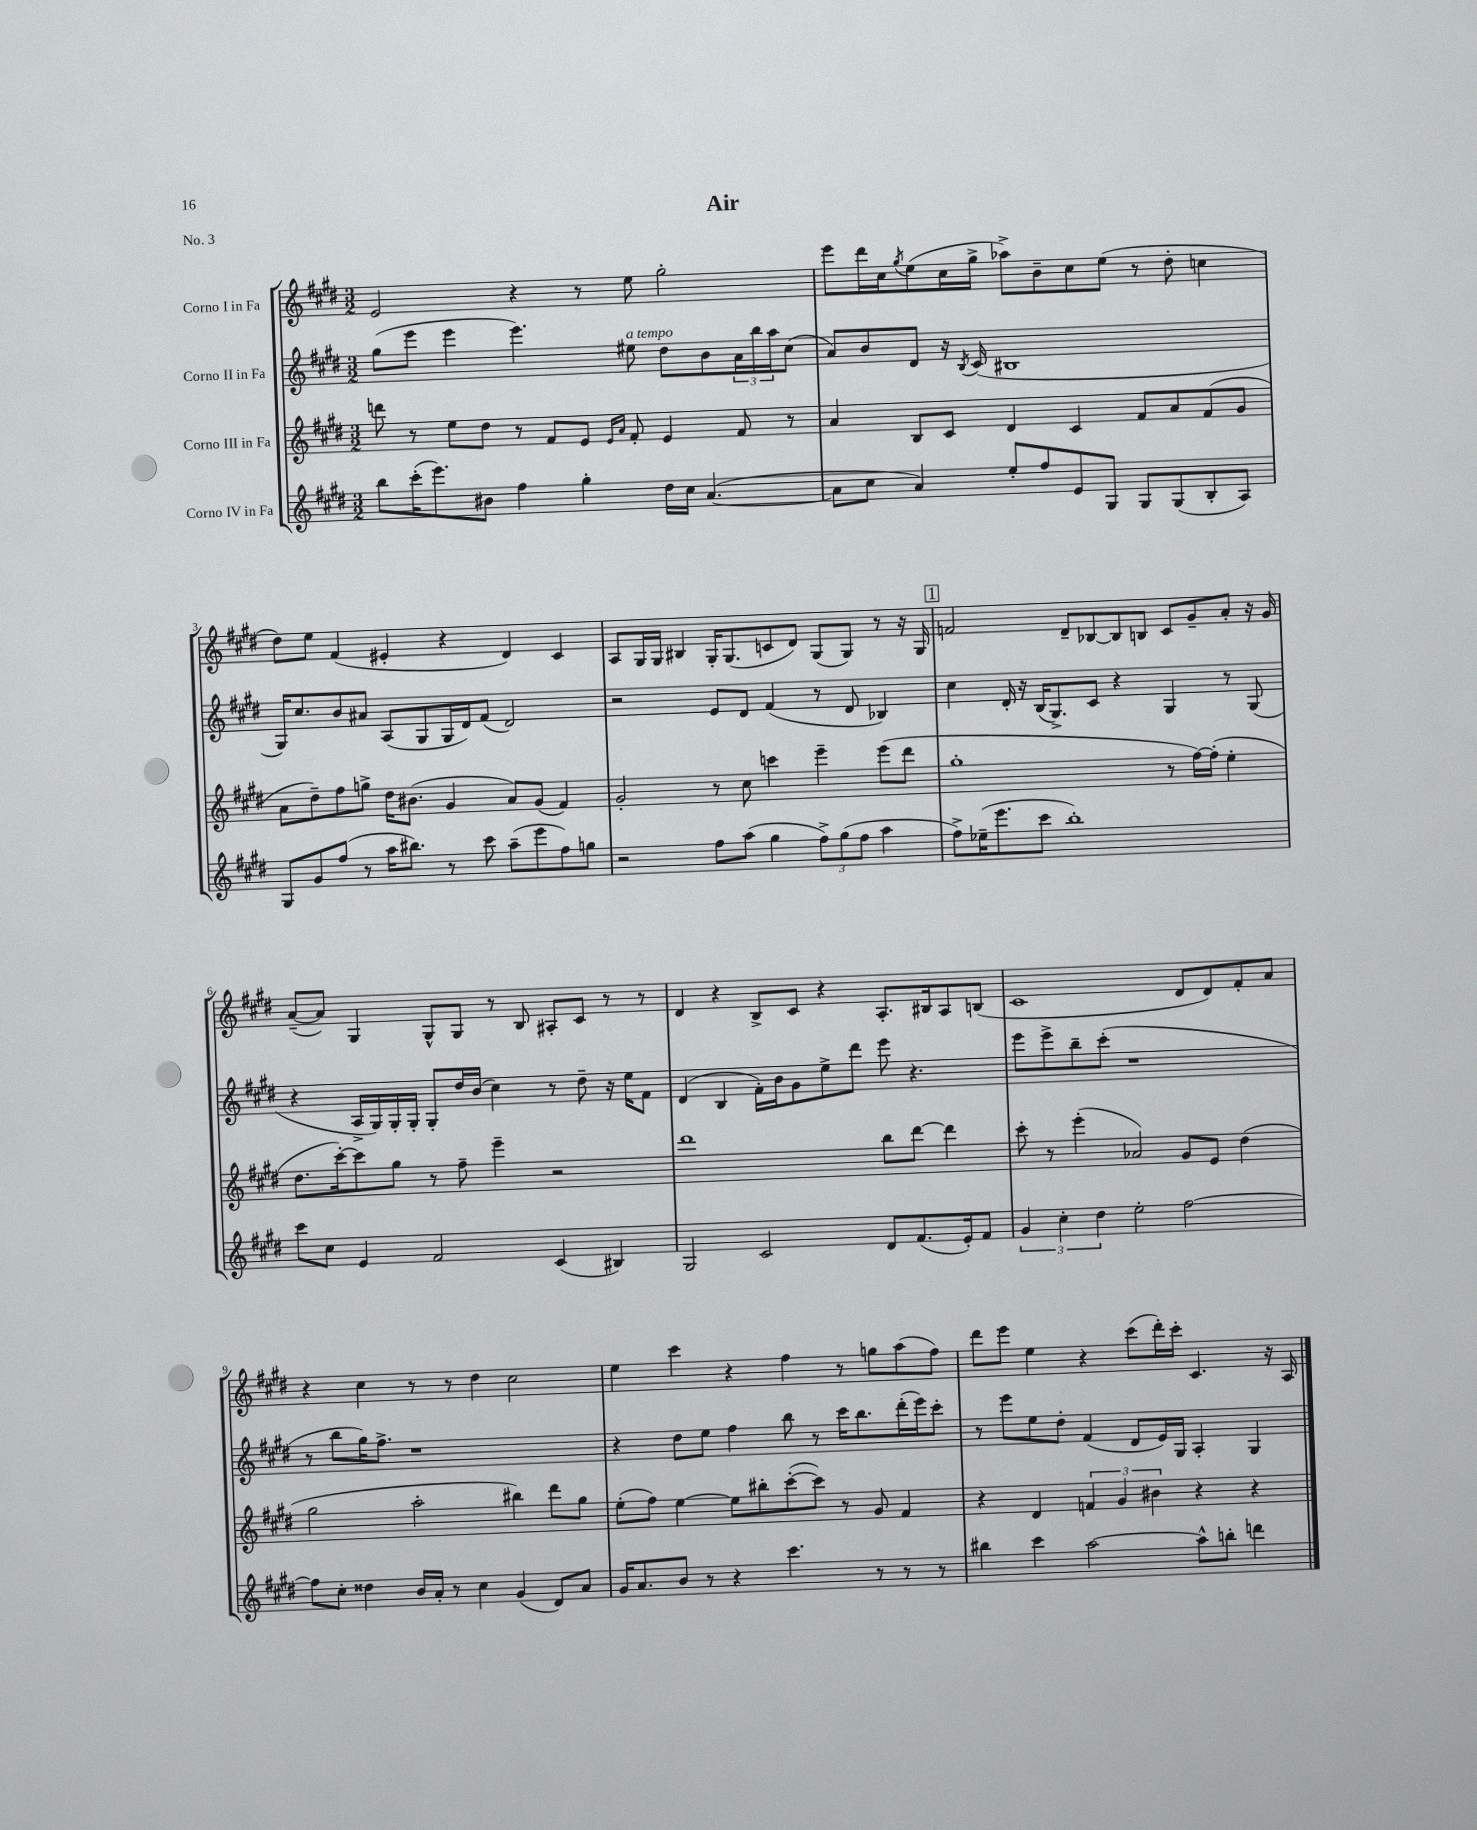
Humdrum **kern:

**kern	**kern	**kern	**kern
*staff4	*staff3	*staff2	*staff1
*clefG2	*clefG2	*clefG2	*clefG2
*k[f#c#g#d#]	*k[f#c#g#d#]	*k[f#c#g#d#]	*k[f#c#g#d#]
*M3/2	*M3/2	*M3/2	*M3/2
8bb\L	8ddd\	(8gg#\L	2e/
(16ccc#'\K	8r	8eee\J	.
8.eee\)	.	.	.
.	8ee\L	4eee\	.
8b#\J	8dd#\J	.	.
4ff#\	8r	4.eee\)	4r
.	8f#/L	.	.
4gg#'\	8e/J	.	8r
.	16qqe/LL	.	.
.	16qqa/JJ	.	.
.	8f#'/	8ee#\	8ee\
16dd#\LL	4e/	8dd#\L	2gg#'\
16cc#\JJ	.	.	.
([4.a/	.	8b\	.
.	8f#/	24a\L	.
.	.	24bb\	.
.	.	24aa\J	.
.	8r	(8cc#\J	.
=	=	=	=
8a\]L	4a/	8a/L)	8eee\L
8cc#\J	.	8b/	16ddd#\L
.	.	.	16cc#\J
.	.	.	8qgg#/
4a/)	8B/L	8d#/J	(8ee\
.	8c#/J	16r	16cc#\L
.	.	8qB/	.
.	.	(16c#/	16gg#^\JJ
8ee'/L	4d#/	1B#	8aa-^\L)
8ff#/	.	.	8b~\
8e/	4c#/	.	8cc#\
8G#/J	.	.	(8ee\J
8G#/L	8f#/L	.	8r
(8G#/	8a/	.	8dd#'\
8B'/	(8f#/	.	4cc\
8A/J)	8g#/J	.	.
=	=	=	=
8G#/L	8a\L	16G#/LK)	8dd#\L)
.	.	8.cc#/	.
8g#/	8dd#~\)	.	8ee\J
(8ff#/J	8ff#\	8b/	(4f#/
8r	8gg^\J	8a#/J	.
16aa\LK	16dd#\LK	(8A/L	4e#'/
8.bb#\J)	(8.b#\J	.	.
.	.	8G#/	.
8r	4g#/	16G#/L	4r
.	.	16d#/J)	.
8ccc#\	.	(8f#/J	.
(8aa~\L	8a/L)	2d#/)	4d#/)
8eee\	(8g#/J	.	.
8ff#\)	4f#/)	.	4c#/
8gg\J	.	.	.
=	=	=	=
2r	2g#'/	2r	8A/L
.	.	.	16G#/L
.	.	.	16G#/JJ
.	.	.	4B#/
8ff#\L	8r	8e/L	16G#'/LK
.	.	.	(8.G#/
(8aa\J	8cc#\	8d#/J	.
4gg#\	4ccc\	(4f#/	8c/
.	.	.	8d#/J)
12ff#^\L)	4eee~\	8r	(8G#/L
(12gg#\	.	.	.
.	.	8d#/	8G#/J)
12ff#\J	.	.	.
4aa\	(8eee\L	4B-/)	8r
.	8ddd#\J	.	16r
.	.	.	16G#/
=	=	=	=
8ff#^\L)	1gg#'	4cc#\	2f/
(16ee-~\K	.	.	.
8.eee\	.	.	.
.	.	16d#'/	.
.	.	16r	.
8ccc#\J	.	(16B/LK	.
.	.	8.G#^/)	.
1bb')	.	.	8d#~/L
.	.	8c#/J	[8B-/
.	.	4r	8B-/]
.	.	.	8B/J
.	8r	4G#/	8c#/L
.	[16ff#\LL)	.	8g#~/
.	(16ff#'\]JJ	.	.
.	4ee'\	8r	8a'/J
.	.	(8G#/	16r
.	.	.	16g#/
=	=	=	=
8ccc#\L	8.dd#\L	4r	([8a~/L
8cc#\J	.	.	8a/]J)
.	[16ccc#'\k)	.	.
4e/	8ccc#\]	16A^/LL	4G#/
.	.	16G#/)	.
.	8gg#\J	16G#'/	.
.	.	16G#'/JJ	.
2f#/	8r	8G#'/L	8G#^^/L
.	8ff#~\	16dd#/L	8G#/J
.	.	(16b/JJ	.
.	4eee~\	4cc#\)	8r
.	.	.	8B/
(4c#/	2r	8r	8A#'/L
.	.	8dd#~\	8c#/J
4B#/)	.	16r	8r
.	.	16ee\LK	.
.	.	8f#\J	8r
=	=	=	=
2G#/	1ddd#	(4d#/	4d#/
.	.	4B/	4r
2c#/	.	16f#'\LL)	8B^/L
.	.	16b\J	.
.	.	8g#\	8c#/J
.	.	8ee^\	4r
.	.	8ddd#\J	.
8d#/L	8bb\L	8eee\	8.A'/L
(8.f#/	[8ddd#\J	4.r	.
.	.	.	16B#/k
.	4ddd#\]	.	8A/
16e'/k)	.	.	.
8f#/J	.	.	(8B/J
=	=	=	=
6g#/	8ccc#'\	8eee\L	1c#
.	8r	8eee^\	.
6cc#'\	.	.	.
.	(4eee'\	8bb~\	.
6dd#\	.	.	.
.	.	(8ccc#'\J	.
2ee'\	2a-/)	1r	.
[2ff#\	8g#/L	.	8d#/L
.	8e/J	.	8d#/)
.	(4dd#\	.	8f#'/
.	.	.	8a/J
=	=	=	=
8ff#\]L	2gg#\	8r	4r
8cc#'\J	.	8bb\L	.
4dd##\	.	16gg#\K)	4cc#\
.	.	8.ff#^\J	.
16b/LL	2aa'\	1r	8r
16a'/JJ	.	.	.
8r	.	.	8r
4cc#\	.	.	4dd#\
(4g#/	4bb#\)	.	2cc#\
8d#/L)	8ddd#\L	.	.
8a/J	8gg#\J	.	.
=	=	=	=
16g#/LK	(8ee'\L	4r	4ee\
8.a/	.	.	.
.	8ff#\J)	.	.
8b/J	[4ee\	8dd#\L	4ccc#\
8r	.	8ee\J	.
4r	8ee\]L	4ff#\	4r
.	8bb#'\	.	.
4.ccc#\	([8ccc#'\	8bb\	4ff#\
.	8ccc#\]J)	8r	.
.	8r	16ccc#\LK	8r
.	.	8.bb\	.
8r	8g#/	.	8gg\L
8r	4f#/	(16ddd#'\L	(8aa\
.	.	16eee\J)	.
8r	.	8ccc#'\J	8ff#\J)
=	=	=	=
4bb#\	4r	8r	8ddd#\L
.	.	8eee\L	8eee\J
4ccc#\	4d#/	8ee\	4ee\
.	.	8dd#'\J	.
[2aa\	6f/	(4f#/	4r
.	6g#/	.	.
.	.	8d#/L	(8ccc#\L
.	6b#\	.	.
.	.	16e/L)	16ddd#'\L)
.	.	16G#/JJ	16ccc#'\JJ
8aa^^\]L	4r	4A'/	4.c#/
8bb'\J	.	.	.
4ddd\	4r	4G#/	.
.	.	.	16r
.	.	.	16A/
==	==	==	==
*-	*-	*-	*-
